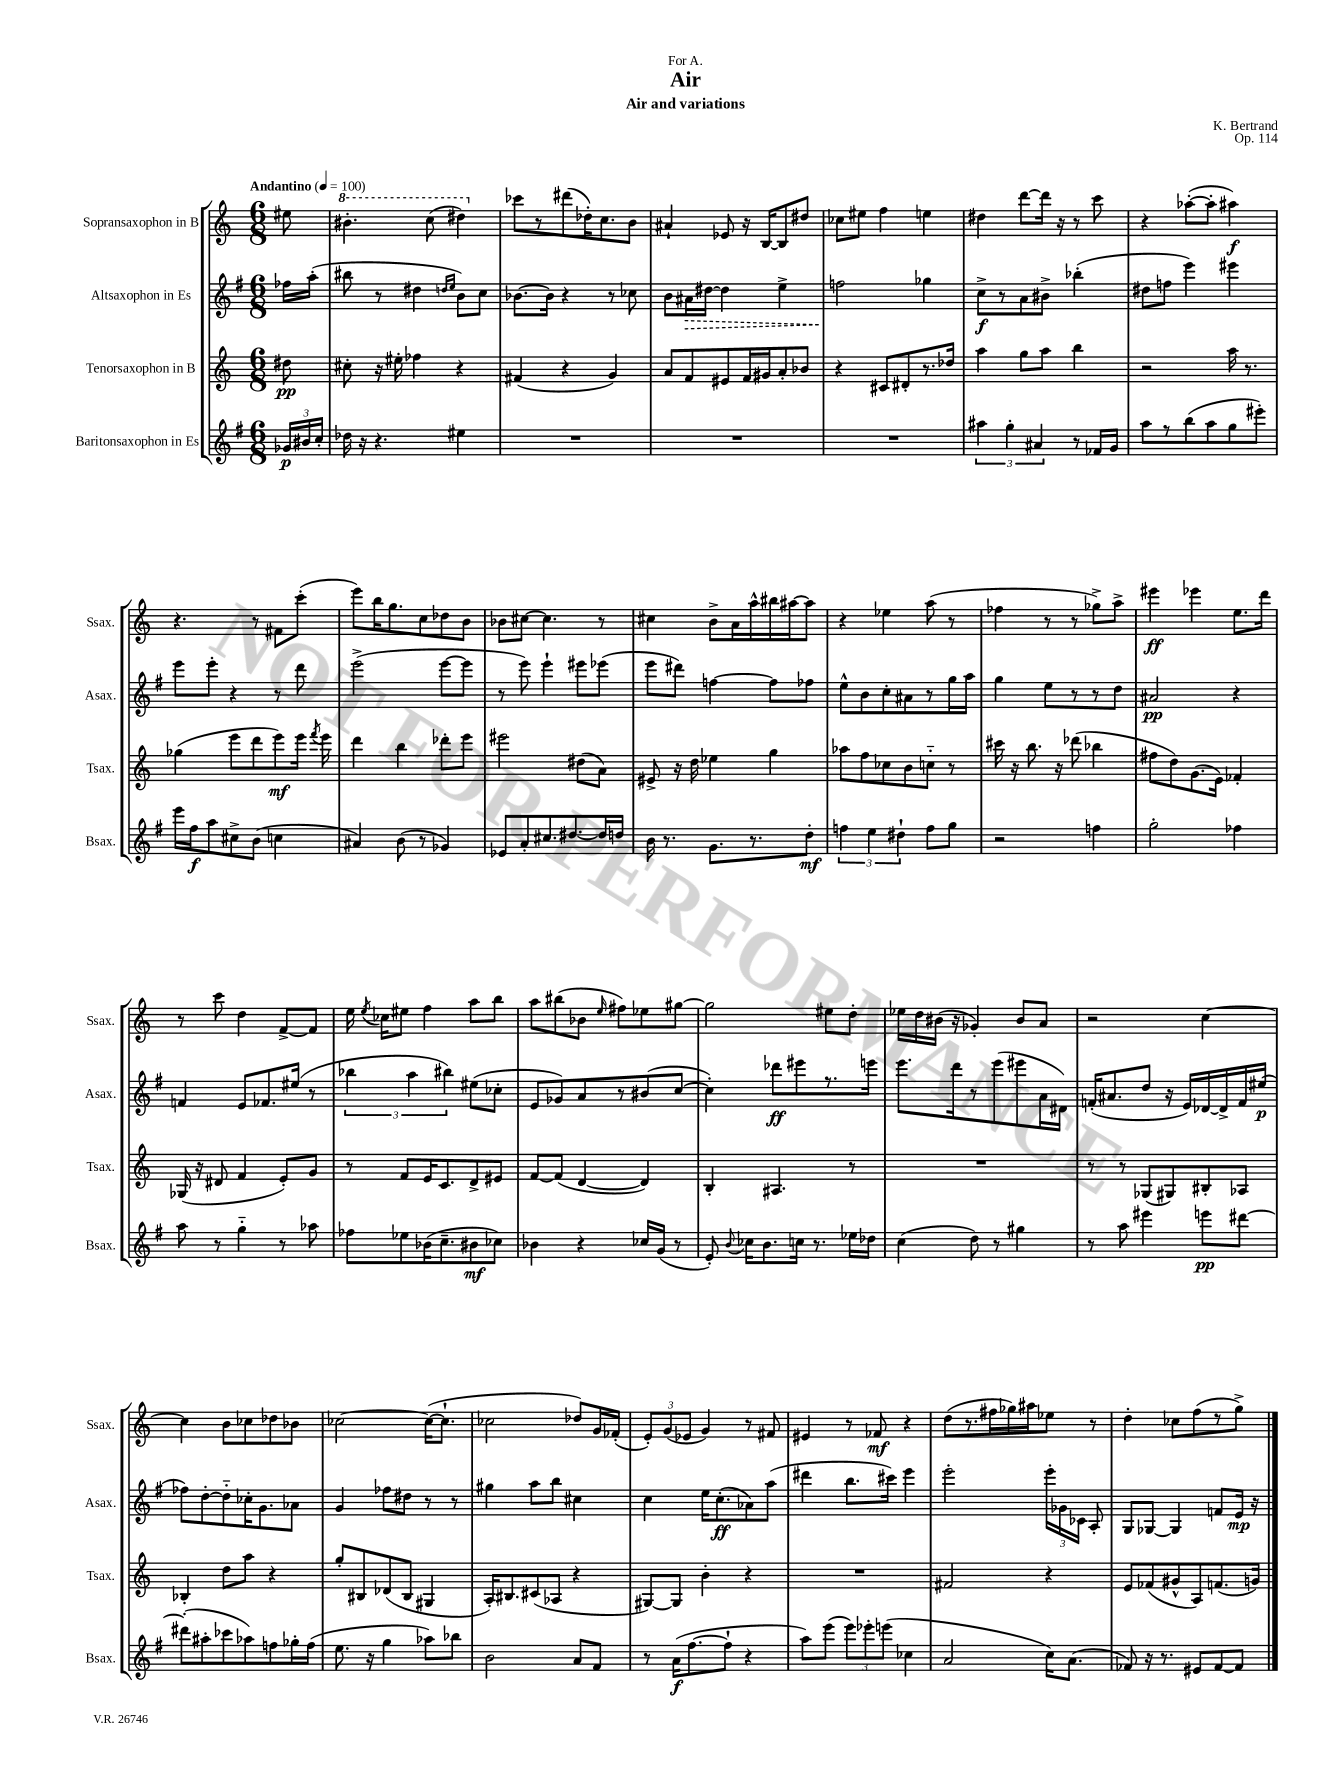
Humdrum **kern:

**kern	**dynam	**kern	**dynam	**kern	**dynam	**kern	**dynam
*part4	*part4	*part3	*part3	*part2	*part2	*part1	*part1
*staff4	*staff4	*staff3	*staff3	*staff2	*staff2	*staff1	*staff1
*I"Baritonsaxophon in Es	*	*I"Tenorsaxophon in B	*	*I"Altsaxophon in Es	*	*I"Sopransaxophon in B	*
*I'Bsax.	*	*I'Tsax.	*	*I'Asax.	*	*I'Ssax.	*
*clefG2	*	*clefG2	*	*clefG2	*	*clefG2	*
*k[f#]	*	*k[]	*	*k[f#]	*	*k[]	*
*M6/8	*	*M6/8	*	*M6/8	*	*M6/8	*
*MM100	*	*MM100	*	*MM100	*	*MM100	*
=	=	=	=	=	=	=	=
!	!	!	!	!	!	!LO:TX:a:B:t=Andantino	!
24g-X/LL	p	8dd#X\	pp	16ff-X\LL	.	8ee#X\	.
24b#X/	.	.	.	.	.	.	.
.	.	.	.	(16aa'\JJ	.	.	.
24cc'/JJ	.	.	.	.	.	.	.
=1	=1	=1	=1	=1	=1	=1	=1
*	*	*	*	*	*	*8va	*
16dd-X\	.	8cc#X'\	.	8bb#X\	.	4.bb#X'\	.
16r	.	.	.	.	.	.	.
4.r	.	16r	.	8r	.	.	.
.	.	16ee#X'\	.	.	.	.	.
.	.	4ff-X\	.	4dd#X\	.	.	.
.	.	.	.	.	.	(8ccc\	.
.	.	.	.	16qqddn/LL	.	.	.
.	.	.	.	16qqee/JJ	.	.	.
4ee#X\	.	4r	.	8b\L)	.	4ddd#X\)	.
.	.	.	.	8cc\J	.	.	.
=2	=2	=2	=2	=2	=2	=2	=2
*	*	*	*	*	*	*X8va	*
2.r	.	(4f#X/	.	[8.b-X\L	.	8ccc-X\L	.
.	.	.	.	.	.	8r	.
.	.	.	.	16b-\Jk]	.	.	.
.	.	4r	.	4r	.	(8ddd#X\	.
.	.	.	.	.	.	16dd-X'\K)	.
.	.	.	.	.	.	8.cc\	.
.	.	4g/)	.	8r	.	.	.
.	.	.	.	8cc-X\	.	8b\J	.
=3	=3	=3	=3	=3	=3	=3	=3
2.r	.	8a/L	.	8b\L	.	4a#X`/	.
!	!	!	!	!	!LO:HP:b	!	!
.	.	8f/	.	16a#X\L	>	.	.
.	.	.	.	[16dd#X\JJ	.	.	.
.	.	8e#X/	.	4dd#\]	.	8e-X/	.
.	.	16f/L	.	.	.	16r	.
.	.	16g#X/J	.	.	.	[16B/KL	.
.	.	8a'/	.	4ee^\	.	8B/]	.
.	.	8b-X/J	.	.	.	8dd#X/J	.
=4	=4	=4	=4	=4	=4	=4	=4
2.r	.	4r	.	2ffn\	.	8cc-X\L	.
.	.	.	.	.	.	8ee#X\J	.
.	.	8c#X/L	.	.	.	4ff\	.
.	.	8d#X'/	.	.	.	.	.
.	.	8.r	.	4gg-X\	]	4een\	.
.	.	16dd-X/Jk	.	.	.	.	.
=5	=5	=5	=5	=5	=5	=5	=5
6aa#X\	.	4aa\	.	8cc^\L	f	4dd#X\	.
.	.	.	.	8r	.	.	.
6gg'\	.	.	.	.	.	.	.
.	.	8gg\L	.	8a\	.	[8ddd\L	.
6a#X/	.	.	.	.	.	.	.
.	.	8aa\J	.	8b#X^\J	.	16ddd\Jk]	.
.	.	.	.	.	.	16r	.
8r	.	4bb\	.	(4bb-X'\	.	8r	.
16f-X/LL	.	.	.	.	.	8ccc\	.
16g/JJ	.	.	.	.	.	.	.
=6	=6	=6	=6	=6	=6	=6	=6
8aa\L	.	2r	.	8dd#X\L	.	4r	.
8r	.	.	.	8ffn\J	.	.	.
(8bb\	.	.	.	4eee\)	.	([8aa-X'\L	.
8aa\	.	.	.	.	.	8aa-'\J]	.
8gg\	.	16aa\	.	4eee#X\	.	4aa#X\)	f
.	.	8.r	.	.	.	.	.
8eee#X'\J)	.	.	.	.	.	.	.
!!LO:LB:g=z
=7	=7	=7	=7	=7	=7	=7	=7
16eee\LL	.	(4gg-X\	.	8eee\L	.	4.r	.
16ff#\J	f	.	.	.	.	.	.
8aa\	.	.	.	8eee'\J	.	.	.
8cc#X^\	.	8eee\L	.	4r	.	.	.
(8b\J	.	8ddd\	.	.	.	8r	.
4ccn\	.	8eee\)	mf	8r	.	8f#X\L	.
.	.	16eee\Jk	.	8ddd\	.	(8ccc'\J	.
.	.	8qfff/	.	.	.	.	.
.	.	16eee\	.	.	.	.	.
=8	=8	=8	=8	=8	=8	=8	=8
4a#X/)	.	4ddd\	.	(2eee^\	.	8eee\L)	.
.	.	.	.	.	.	16bb\K	.
.	.	.	.	.	.	8.gg\	.
(8b\	.	4bb\	.	.	.	.	.
8r	.	.	.	.	.	8cc\	.
4g-X/)	.	8ddd-X'\L	.	[8eee\L	.	8dd-X\	.
.	.	8eee\J	.	8eee\J]	.	8b\J	.
=9	=9	=9	=9	=9	=9	=9	=9
8e-X/L	.	2eee#X\	.	8r	.	8b-X\L	.
8a'/	.	.	.	8eee\)	.	[8cc#X\J	.
8.cc#X/	.	.	.	4eee`\	.	4.cc#\]	.
[8.dd#X/	.	.	.	.	.	.	.
.	.	(8dd#X\L	.	8eee#X\L	.	.	.
16dd#/L]	.	8a\J)	.	(8eee-X\J	.	8r	.
16ddn/JJ	.	.	.	.	.	.	.
=10	=10	=10	=10	=10	=10	=10	=10
16b\	.	8e#X^/	.	8eee\L	.	4cc#X\	.
8.r	.	.	.	.	.	.	.
.	.	16r	.	8ddd#X\J)	.	.	.
.	.	16dd\	.	.	.	.	.
8.g\L	.	4ee-X\	.	[4ffn\	.	8b^\L	.
.	.	.	.	.	.	16a\L	.
8.r	.	.	.	.	.	16aa^^\	.
.	.	4gg\	.	8ff\L]	.	16bb#X\	.
.	.	.	.	.	.	[16aa#X\J	.
8dd'\J	mf	.	.	8ff-X\J	.	8aa#\J]	.
=11	=11	=11	=11	=11	=11	=11	=11
6ffn\	.	8aa-X\L	.	8ee^^\L	.	4r	.
.	.	8ff\	.	8b\	.	.	.
6ee\	.	.	.	.	.	.	.
.	.	8cc-X\	.	8cc'\	.	4ee-X\	.
6dd#X`\	.	.	.	.	.	.	.
.	.	8b\	.	8a#X\	.	.	.
8ff\L	.	8ccn\J	.	8r	.	(8aa\	.
8gg\J	.	8r	.	16gg\L	.	8r	.
.	.	.	.	16aa\JJ	.	.	.
=12	=12	=12	=12	=12	=12	=12	=12
2r	.	16ccc#X\	.	4gg\	.	4ff-X\	.
.	.	16r	.	.	.	.	.
.	.	8.bb\	.	.	.	.	.
.	.	.	.	8ee\L	.	8r	.
.	.	16r	.	.	.	.	.
.	.	(8ddd-X\	.	8r	.	8r	.
4ffn\	.	4bb-X\	.	8r	.	8gg-X^\L)	.
.	.	.	.	8dd\J	.	8aa^\J	.
=13	=13	=13	=13	=13	=13	=13	=13
2gg'\	.	8ff#X\L	.	2a#X/	pp	4eee#X\	ff
.	.	8dd\)	.	.	.	.	.
.	.	(8.g\	.	.	.	4eee-X\	.
.	.	16e\Jk)	.	.	.	.	.
4ff-X\	.	4f-X'/	.	4r	.	8.ee\L	.
.	.	.	.	.	.	16ddd\Jk	.
!!LO:LB:g=z
=14	=14	=14	=14	=14	=14	=14	=14
8aa\	.	(16G-X/	.	4fn/	.	8r	.
.	.	16r	.	.	.	.	.
8r	.	8d#X/	.	.	.	8ccc\	.
4gg\	.	4f/	.	8e/L	.	4dd\	.
.	.	.	.	8.f-X/	.	.	.
8r	.	8e'/L)	.	.	.	[8f^/L	.
.	.	.	.	(16ee#X/Jk	.	.	.
8aa-X\	.	8g/J	.	8r	.	8f/J]	.
=15	=15	=15	=15	=15	=15	=15	=15
8ff-X\L	.	8r	.	6bb-X\	.	16ee\	.
.	.	.	.	.	.	8qee/	.
.	.	.	.	.	.	16cc-X\KL	.
8ee-X\	.	8f/L	.	.	.	8ee#X\J	.
.	.	.	.	6aa\	.	.	.
(16b-X\K	.	16e/K	.	.	.	4ff\	.
8.cc~\	.	8.c/	.	.	.	.	.
.	.	.	.	6bb#X\)	.	.	.
8b#X\	mf	8d^/	.	(8ee#X\L	.	8aa\L	.
8cc-X\J)	.	8e#X/J	.	8cc-X'\J	.	8bb\J	.
=16	=16	=16	=16	=16	=16	=16	=16
4b-X\	.	[8f/L	.	8e/L	.	8aa\L	.
.	.	(8f/J]	.	8g-X/)	.	(8bb#X\	.
4r	.	[4d/	.	8a/	.	8b-X\J	.
.	.	.	.	.	.	16qqee/	.
.	.	.	.	8r	.	8ff#X\L)	.
16cc-X/LL	.	4d/])	.	(8b#X/	.	8ee-X\	.
(16g/JJ	.	.	.	.	.	.	.
8r	.	.	.	[8cc/J	.	[8gg#X\J	.
=17	=17	=17	=17	=17	=17	=17	=17
8e'/)	.	4B'/	.	4cc'\])	.	2gg#\]	.
8qqb/	.	.	.	.	.	.	.
16cc-X\KL	.	.	.	.	.	.	.
8.b\	.	.	.	.	.	.	.
.	.	4.A#X/	.	8ddd-X\L	ff	.	.
16ccn\Jk	.	.	.	8eee#X\	.	.	.
8.r	.	.	.	.	.	.	.
.	.	.	.	8.r	.	8ee#X\L	.
16ee-X\LL	.	8r	.	.	.	8dd'\J	.
16dd-X\JJ	.	.	.	16eeen\Jk	.	.	.
=18	=18	=18	=18	=18	=18	=18	=18
(4cc\	.	2.r	.	8.eee\L	.	16ee-X\LL	.
.	.	.	.	.	.	16dd\	.
.	.	.	.	.	.	(16b#X\JJ	.
.	.	.	.	16ddd\k	.	16r	.
8dd\)	.	.	.	8r	.	4g-X'/)	.
8r	.	.	.	(8eee\	.	.	.
4gg#X\	.	.	.	8eee#X\	.	8b#/L	.
.	.	.	.	16a\L	.	8a/J	.
.	.	.	.	16d#X\JJ)	.	.	.
=19	=19	=19	=19	=19	=19	=19	=19
8r	.	8r	.	(16fn'/KL	.	2r	.
.	.	.	.	8.a#X/	.	.	.
8aa\	.	8r	.	.	.	.	.
4eee#X\	.	(8G-X/L	.	8dd/J	.	.	.
.	.	8G#X/)	.	16r	.	.	.
.	.	.	.	16e/LL)	.	.	.
8eeen\L	pp	8B#X'/	.	[16d-X/	.	[4cc\	.
.	.	.	.	16d-^/]	.	.	.
[8ddd#X\J	.	8A-X/J	.	16f/	.	.	.
.	.	.	.	(16ee#X/JJ	p	.	.
!!LO:LB:g=z
=20	=20	=20	=20	=20	=20	=20	=20
(8ddd#X'\L]	.	4B-X'/	.	8ff-X\L)	.	4cc\]	.
8aa#X'\	.	.	.	[8dd'\	.	.	.
8ccc-X\	.	8dd\L	.	8dd\]	.	8b\L	.
8aa-X\)	.	8aa\J	.	16cc-X'\K	.	8cc-X\	.
.	.	.	.	8.g\	.	.	.
8ffn\	.	4r	.	.	.	8dd-X\	.
16gg-X'\L	.	.	.	8a-X\J	.	8b-X\J	.
(16ff\JJ	.	.	.	.	.	.	.
=21	=21	=21	=21	=21	=21	=21	=21
8.ee\	.	8gg'/L	.	4g/	.	[2cc-X\	.
.	.	8B#X/	.	.	.	.	.
16r	.	.	.	.	.	.	.
4gg\	.	(8d-X/	.	8ff-X\L	.	.	.
.	.	8B#/J	.	8dd#X\J	.	.	.
8aa-X\L)	.	4G#X/	.	8r	.	(16cc-\KL_	.
.	.	.	.	.	.	8.cc-`\J]	.
8bb-X\J	.	.	.	8r	.	.	.
=22	=22	=22	=22	=22	=22	=22	=22
2b\	.	16A'/KL)	.	4gg#X\	.	2cc-X\	.
.	.	8.B#X/	.	.	.	.	.
.	.	(8c#X/	.	8aa\L	.	.	.
.	.	8A-X/J	.	8bb\J	.	.	.
8a/L	.	4r	.	4cc#X\	.	8dd-X/L)	.
8f#/J	.	.	.	.	.	16g/L	.
.	.	.	.	.	.	(16f-X'/JJ	.
=23	=23	=23	=23	=23	=23	=23	=23
8r	.	[8G#X/L)	.	4cc\	.	12e'/L)	.
.	.	.	.	.	.	(12g/	.
(16a\KL	f	8G#/J]	.	.	.	.	.
.	.	.	.	.	.	12e-X/J	.
[8.ff#\	.	.	.	.	.	.	.
.	.	4b'\	.	16ee\KL	.	4g/)	.
.	.	.	.	(8.cc'\	ff	.	.
8ff#`\J]	.	.	.	.	.	.	.
4r	.	4r	.	8a-X\)	.	8r	.
.	.	.	.	(8aa\J	.	8f#X/	.
=24	=24	=24	=24	=24	=24	=24	=24
8aa\L)	.	2.r	.	4ddd#X\	.	4e#X/	.
(8eee\J	.	.	.	.	.	.	.
12eee\L)	.	.	.	8.bb\L	.	8r	.
12eee-X'\	.	.	.	.	.	.	.
.	.	.	.	.	.	8f-X/	mf
(12eeen\J	.	.	.	.	.	.	.
.	.	.	.	16ccc#X\Jk)	.	.	.
4cc-X\	.	.	.	4eee\	.	4r	.
=25	=25	=25	=25	=25	=25	=25	=25
2a/	.	2f#X/	.	2eee'\	.	(8dd\L	.
.	.	.	.	.	.	8.r	.
.	.	.	.	.	.	16ff#X\L	.
.	.	.	.	.	.	16gg-X\)	.
.	.	.	.	.	.	16aa#X\J	.
16cc\KL)	.	4r	.	24eee'\LL	.	8ee-X\J	.
.	.	.	.	24g-X\	.	.	.
(8.a\J	.	.	.	.	.	.	.
.	.	.	.	24c-X\JJ	.	.	.
.	.	.	.	8A'/	.	8r	.
=26	=26	=26	=26	=26	=26	=26	=26
8f-X/)	.	8e/L	.	8G/L	.	4dd'\	.
16r	.	(8f-X/	.	[8G-X/J	.	.	.
8.r	.	.	.	.	.	.	.
.	.	8g#X^^/	.	4G-/]	.	8cc-X\L	.
8e#X/L	.	8A/)	.	.	.	(8ff\	.
[8f-/	.	(8.fn/	.	8fn/L	.	8r	.
8f-/J]	.	.	.	16e/Jk	mp	8gg^\J)	.
.	.	16gn/Jk)	.	16r	.	.	.
==	==	==	==	==	==	==	==
*-	*-	*-	*-	*-	*-	*-	*-
